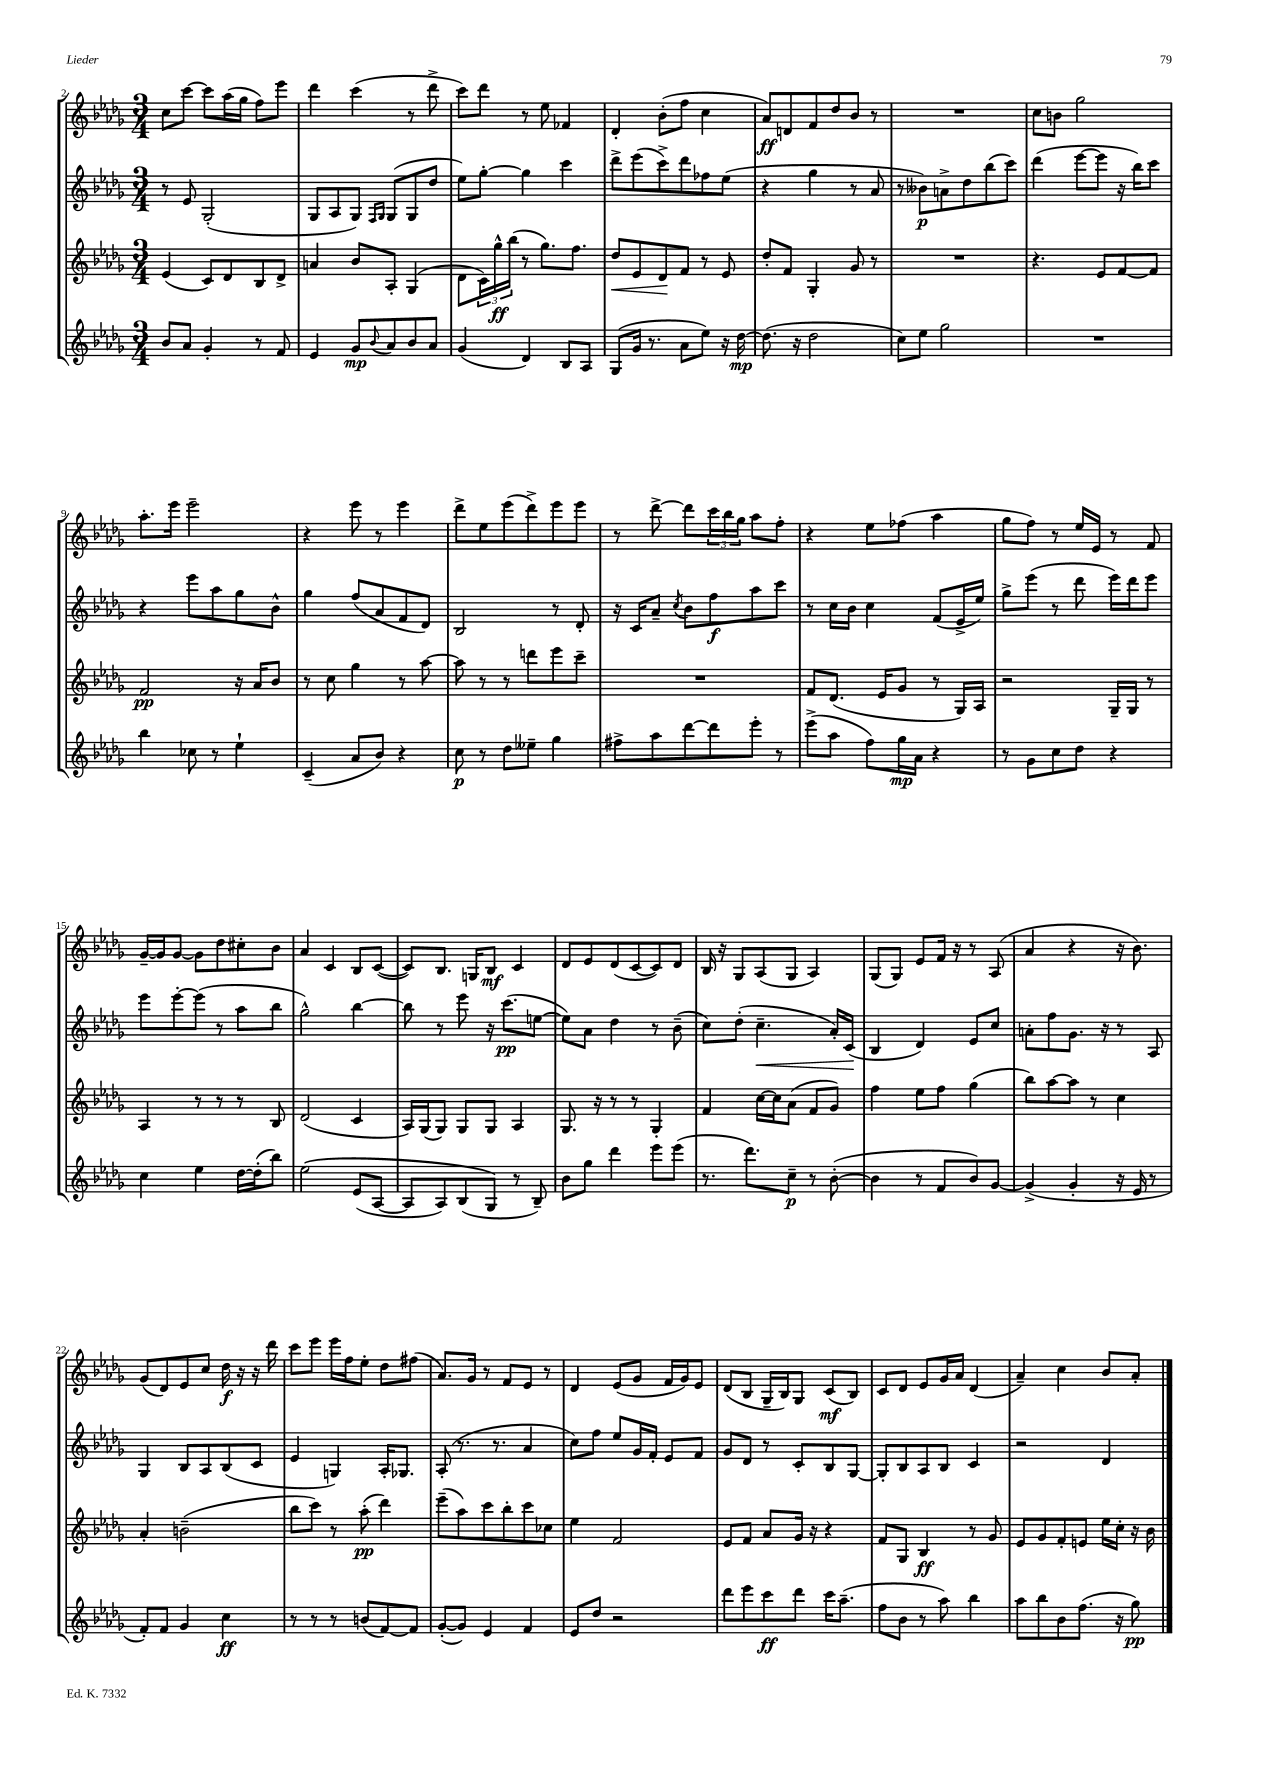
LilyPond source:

<<
\new StaffGroup <<
\new Staff = "s0" {
    \clef treble \key des \major \numericTimeSignature \time 3/4
    c''8 c'''8~ c'''8 aes''16( ges''16 f''8) ees'''8 |
    des'''4 c'''4( r8 des'''8-> |
    c'''8) des'''8 r8 ees''8 fes'4 |
    des'4-. bes'8-.( f''8 c''4 |
    aes'8\ff) d'8 f'8 des''8 bes'8 r8 |
    R2. |
    c''8 b'8 ges''2 |
    aes''8.-. ees'''16 ees'''2-- |
    r4 ees'''8 r8 ees'''4 |
    des'''8-> ees''8 ees'''8( des'''8->) ees'''8 ees'''8 |
    r8 des'''8~-> des'''8 \tuplet 3/2 { c'''16 bes''16 ges''16 } aes''8 f''8-. |
    r4 ees''8 fes''8( aes''4 |
    ges''8 f''8) r8 ees''16 ees'16 r8 f'8 |
    ges'16~-- ges'16 ges'8~ ges'8 des''8 cis''8-. bes'8 |
    aes'4 c'4 bes8 c'8~( |
    c'8) bes8. g16 bes8\mf c'4 |
    des'8 ees'8 des'8( c'8~ c'8) des'8 |
    bes16 r16 ges8 aes8( ges8 aes4) |
    ges8( ges8) ees'8 f'16 r16 r8 aes8( |
    aes'4 r4 r16 bes'8.) |
    ges'8( des'8) ees'8 c''8 des''16\f r16 r16 des'''16 |
    c'''8 ees'''8 ees'''16 f''16 ees''8-. des''8 fis''8( |
    aes'8.) ges'16 r8 f'8 ees'8 r8 |
    des'4 ees'8( ges'8 f'16 ges'16) ees'8 |
    des'8( bes8 ges16-- bes16) ges8 c'8\mf( bes8) |
    c'8 des'8 ees'8 ges'16 aes'16 des'4( |
    aes'4--) c''4 bes'8 aes'8-. \bar "|." |
}
\new Staff = "s1" {
    \clef treble \key des \major \numericTimeSignature \time 3/4
    r8 ees'8 ges2-.( |
    ges8 aes8 ges8) \grace { f16 ges16 } ges8( ges8 des''8 |
    ees''8) ges''8~-. ges''4 c'''4 |
    des'''8-> ees'''8( c'''8->) des'''8 fes''8 ees''8( |
    r4 ges''4 r8 aes'8 |
    r8 beses'8\p) a'8-> des''8 bes''8( c'''8) |
    des'''4( ees'''8~ ees'''8 r16 bes''16) c'''8 |
    r4 ees'''8 aes''8 ges''8 bes'8-^ |
    ges''4 f''8( aes'8 f'8 des'8) |
    bes2 r8 des'8-. |
    r16 c'16 aes'8-- \acciaccatura { c''8 } bes'8 f''8\f aes''8 c'''8 |
    r8 c''16 bes'16 c''4 f'8( ees'16-> ees''16) |
    ges''8-> ees'''8( r8 des'''8 ees'''16) des'''16 ees'''8 |
    ees'''8 ees'''8~-. ees'''8( r8 aes''8 bes''8 |
    ges''2-^) bes''4~ |
    bes''8 r8 ees'''8 r16 c'''8.\pp( e''8~ |
    e''8) aes'8 des''4 r8 bes'8--( |
    c''8) des''8-.( c''4.--\< aes'16-.) c'16\!( |
    bes4 des'4) ees'8 c''8 |
    a'8-. f''8 ges'8. r16 r8 aes8 |
    ges4 bes8 aes8 bes8( c'8 |
    ees'4 g4) aes16-. ges8. |
    aes8-.( r8. r8. aes'4 |
    c''8) f''8 ees''8 ges'16 f'16-. ees'8 f'8 |
    ges'8 des'8 r8 c'8-. bes8 ges8~ |
    ges8-. bes8 aes8 bes8 c'4 |
    r2 des'4 \bar "|." |
}
\new Staff = "s2" {
    \clef treble \key des \major \numericTimeSignature \time 3/4
    ees'4( c'8) des'8 bes8 des'8-> |
    a'4 bes'8 aes8-. ges4( |
    des'8 \tuplet 3/2 { c'16) ges''16-^\ff bes''16( } r8 ges''8.) f''8. |
    des''8\< ees'8 des'8\! f'8 r8 ees'8 |
    des''8-. f'8 ges4-. ges'8 r8 |
    R2. |
    r4. ees'8 f'8~ f'8 |
    f'2\pp r16 aes'16 bes'8 |
    r8 c''8 ges''4 r8 aes''8~ |
    aes''8 r8 r8 d'''8 ees'''8 c'''8-- |
    R2. |
    f'8 des'8.( ees'16 ges'8 r8 ges16) aes16 |
    r2 ges16-- ges16 r8 |
    aes4 r8 r8 r8 bes8 |
    des'2( c'4 |
    aes16) ges16( ges8) ges8 ges8 aes4 |
    ges8. r16 r8 r8 ges4-. |
    f'4 c''16~ c''16 aes'8( f'8 ges'8) |
    f''4 ees''8 f''8 ges''4( |
    bes''8) aes''8~ aes''8 r8 c''4 |
    aes'4-. b'2--( |
    bes''8 c'''8) r8 aes''8-.\pp( des'''4) |
    ees'''8--( aes''8) c'''8 bes''8-. c'''8 ces''8 |
    ees''4 f'2 |
    ees'8 f'8 aes'8 ges'16 r16 r4 |
    f'8 ges8 bes4\ff r8 ges'8 |
    ees'8 ges'8 f'8-. e'8 ees''16 c''16-. r16 bes'16 \bar "|." |
}
\new Staff = "s3" {
    \clef treble \key des \major \numericTimeSignature \time 3/4
    bes'8 aes'8 ges'4-. r8 f'8 |
    ees'4 ges'8\mp \appoggiatura { bes'8 } aes'8 bes'8 aes'8 |
    ges'4( des'4) bes8 aes8 |
    ges8( ges'16 r8. aes'8 ees''8) r16 des''16~\mp |
    des''8.( r16 des''2 |
    c''8) ees''8 ges''2 |
    R2. |
    bes''4 ces''8 r8 ees''4-! |
    c'4--( aes'8 bes'8) r4 |
    c''8\p r8 des''8 eeses''8-- ges''4 |
    fis''8-> aes''8 des'''8~ des'''8 ees'''8-. r8 |
    ees'''8->( aes''8 f''8) ges''16\mp aes'16 r4 |
    r8 ges'8 c''8 des''8 r4 |
    c''4 ees''4 des''16~ des''16-.( bes''8) |
    ees''2\( ees'8( aes8~ |
    aes8 aes8) bes8( ges8\) r8 bes8--) |
    bes'8 ges''8 des'''4 ees'''8 ees'''8( |
    r8. des'''8.) c''8--\p r8 bes'8~-.( |
    bes'4 r8 f'8 bes'8) ges'8~ |
    ges'4->( ges'4-. r16 ees'16 r8 |
    f'8-.) f'8 ges'4 c''4\ff |
    r8 r8 r8 b'8( f'8~) f'8 |
    ges'8~-.( ges'8) ees'4 f'4 |
    ees'8 des''8 r2 |
    des'''8 ees'''8 c'''8\ff des'''8 c'''16 aes''8.--( |
    f''8 bes'8 r8 aes''8) bes''4 |
    aes''8 bes''8 bes'8 f''8.( r16 ges''8\pp) \bar "|." |
}
>>
>>
\layout { \context { \Score currentBarNumber = #2 } }
